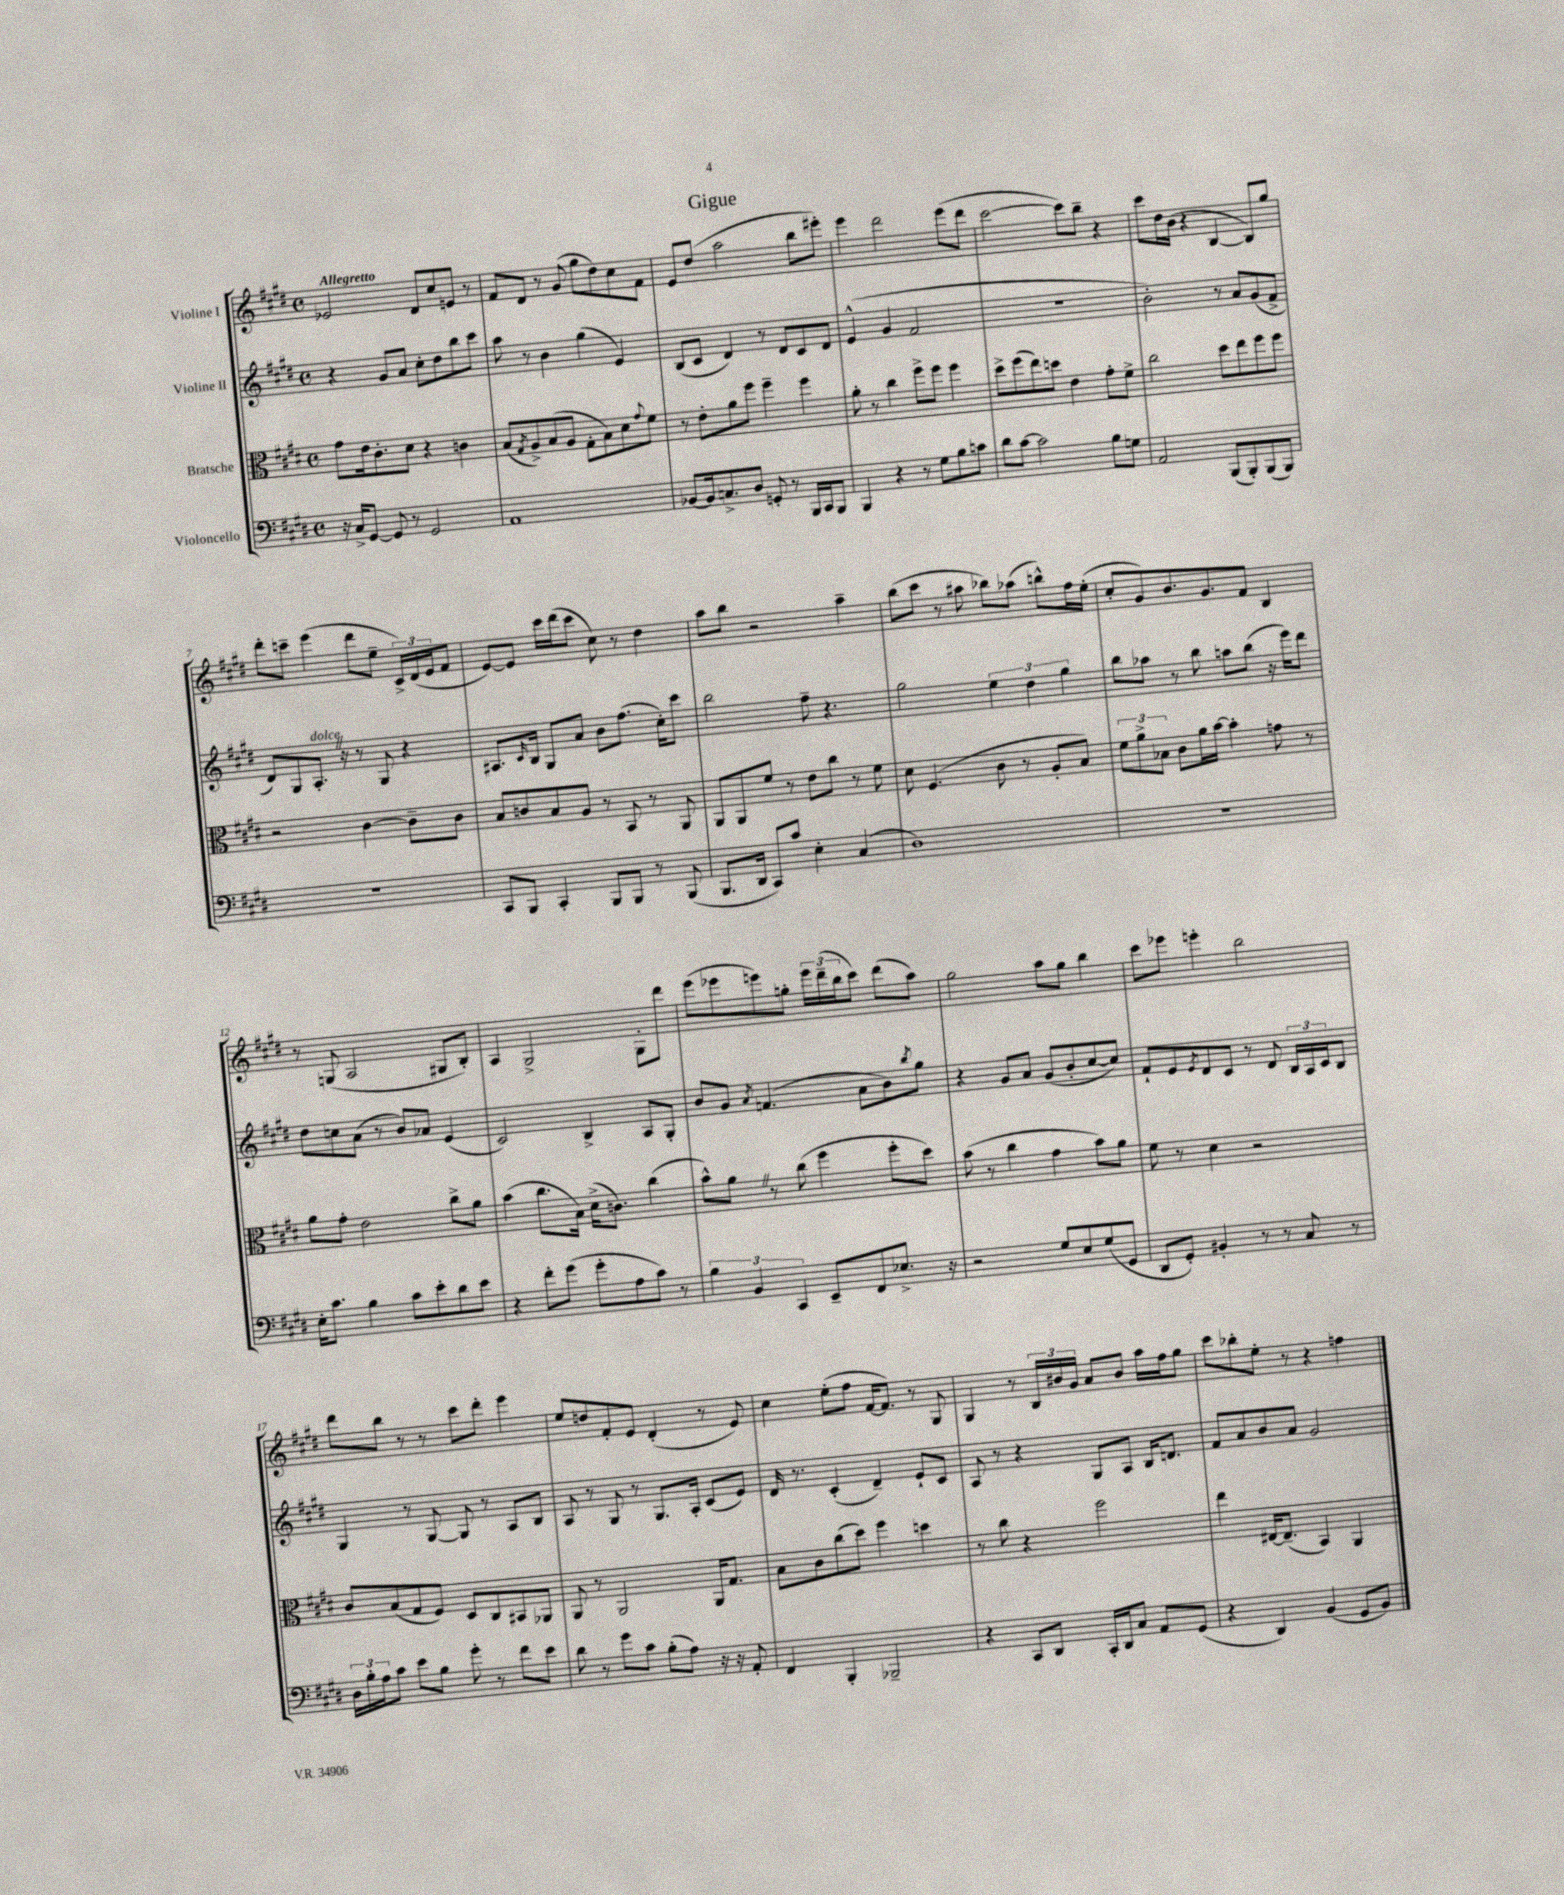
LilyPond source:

\header { title = "Gigue" }
<<
\new StaffGroup <<
\new Staff = "s0" \with { instrumentName = "Violine I" } {
    \clef treble \key e \major \defaultTimeSignature \time 4/4 \tempo "Allegretto"
    ees'2 dis'8 cis''8 e'8 r8 |
    fis'8 dis'8 r8 gis'8( gis''8 dis''8) cis''8 fis'8 |
    e'8 dis''8( a''2 b''8 eis'''8-.) |
    e'''4 dis'''2 e'''8( dis'''8 |
    cis'''2~ cis'''8) b''8-- r4 |
    cis'''8 dis''16 b'16( r4 b4~ b8) gis''8 |
    dis'''8-. c'''8-- e'''4( dis'''8 e''8-- \tuplet 3/2 { cis'16->) dis'16( e'16 } fis'8 |
    e'8~) e'8 cis'''16 dis'''16( cis'''8 cis''8) r8 dis''4 |
    a''8 b''8 r2 a''4-- |
    b''8( cis'''8 r8 ais''8 bes''8) aes''8( b''8-^) fis''16 e''16-.( |
    cis''8-. gis'8) b'8. gis'8. fis'8 b4 |
    r8 g8( a2 gis8 b8-.) |
    a4 gis2-> gis8-. dis'''8 |
    e'''8( ees'''8 e'''8) g''8-. \tuplet 3/2 { e'''16 dis'''16--( b''16 } cis'''8) dis'''8( a''8) |
    gis''2 a''8 gis''8 b''4 |
    cis'''8 ees'''8 e'''4-. b''2 |
    dis'''8 b''8 r8 r8 cis'''8 dis'''8-. e'''4 |
    e''8 d''8 fis'8-. e'8 dis'4-.( r8 e'8) |
    cis''4 e''8-.( fis''8 fis'16~ fis'8.) r8 gis8 |
    gis4 r8 \tuplet 3/2 { b16 bis'16 gis'16 } a'8 bis'8 a''16 fis''16 gis''8 |
    cis'''8 bes''8-. e''8-. r8 r4 f''4 \bar "|." |
}
\new Staff = "s1" \with { instrumentName = "Violine II" } {
    \clef treble \key e \major \defaultTimeSignature \time 4/4
    r4 gis'8 a'8 cis''8-. dis''8 b''8 cis'''8 |
    a''8 r8 b'4 gis''4( e'4) |
    b8( cis'8 dis'4) r8 dis'8 cis'8 dis'8 |
    e'4-^( gis'4 fis'2 |
    R1 |
    b'2-.) r8 a'8 gis'8( fis'8-> |
    dis'8) gis8 a8.-.^\markup { \italic "dolce" } \once \override BreathingSign.text = \markup { \musicglyph "scripts.caesura.straight" } \breathe r16 r8 gis8 r4 |
    ais8. \grace { cis'16 } b16 gis8 a'8 b'8 fis''8.( cis''16-.) cis'''8 |
    b''2 fis''8-- r4. |
    gis''2 \tuplet 3/2 { e''4 dis''4 gis''4 } |
    b''8 aes''8 r8 b''8 a''8 b''8( r16 e'''16) dis'''8 |
    dis''8 c''8 a'8( r8 b'8) aes'8 e'4( |
    cis'2) b4-> a8 gis8-. |
    b'8 gis'8 \acciaccatura { a'8 } f'4.( a'8 b'8) \acciaccatura { b''8 } gis''8 |
    r4 gis'8 a'8 gis'8( b'8-. cis''8~ cis''8) |
    fis'8-! e'8 \acciaccatura { e'8 } dis'8 cis'8 r8 dis'8 \tuplet 3/2 { b16 a16 cis'16 } b8 |
    gis4 r8 gis8~ gis8 r8 a8 b8 |
    a8 r8 gis8 r8 gis8. a16-. cis'8( e'8) |
    dis'16 r8. cis'4-.( dis'4--) e'8-! cis'8 |
    a8 r8 r4 gis8 a8 b16 d'8. |
    fis'8 a'8 b'8 a'8 gis'2 \bar "|." |
}
\new Staff = "s2" \with { instrumentName = "Bratsche" } {
    \clef alto \key e \major \defaultTimeSignature \time 4/4
    gis'8 e'16 cis'8.-. dis'8 r4 c'4 |
    b8( \acciaccatura { gis8 } a8->) b8( a8 gis8-. b8) dis'8 \appoggiatura { gis'8 } fis'8 |
    r8 e'8-. a'8 fis''8 fis''4-- fis''4 |
    a'8-. r8 cis''4 fis''8-> fis''8 fis''4 |
    dis''8-> fis''8( e''8) d''8 e'4 gis'8-. fis'8-> |
    cis''2 dis''8 e''8 fis''8 fis''8 |
    r2 cis'4~ cis'8-- cis'8 |
    b8 c'8 b8 a8 r8 b,8 r8 a,8 |
    a,8 a,8 fis'8 r8 e'8 cis''8 r8 fis'8 |
    dis'8 fis4.( cis'8 r8 a8-. b8) |
    \tuplet 3/2 { fis'8 a'8-> bes8 } cis'8 a'16 b'16~ b'4-. g'8 r8 |
    a'8 gis'8-. e'2 cis''8-> a'8 |
    b'4( cis''8. b16) dis'16->( c'8.) cis''4( |
    b'8-^) a'8 \once \override BreathingSign.text = \markup { \musicglyph "scripts.caesura.straight" } \breathe r8 cis''8( fis''4 fis''8-. dis''8) |
    b'8( r8 cis''4 gis'4 b'8) a'8 |
    fis'8 r8 dis'4 r2 |
    cis'8 b8( gis8 fis8) dis8 cis8 bis,8 aes,8 |
    a,8 r8 a,2 a,16 gis8. |
    b8 cis'8 cis''8( dis''8) fis''4 d''4 |
    r8 cis''8 r4 fis''2 |
    e''4 eis16~ eis8.--( b,4) a,4 \bar "|." |
}
\new Staff = "s3" \with { instrumentName = "Violoncello" } {
    \clef bass \key e \major \defaultTimeSignature \time 4/4
    r16 cis16-> gis,8~ gis,8 r8 gis,2 |
    a,1 |
    bes,8~ bes,16 c8.-> dis8 g,8-. r8 b,,16 cis,16 b,,8 |
    b,,4 r4 r8 gis8 b8 c'8 |
    dis'8 cis'8~ cis'2 b8 g8 |
    a,2 b,,8( b,,8-.) b,,8( b,,8) |
    r1 |
    cis,8 b,,8 cis,4-. b,,8 b,,8 r8 b,,8( |
    b,,8. dis,16 cis,8) cis'8 e4-. cis4( |
    dis1) |
    R1 |
    e16-. cis'8. b4 cis'8 e'8-. dis'8 e'8 |
    r4 fis'8-. gis'8( gis'8-. a8 cis'8) r8 |
    \tuplet 3/2 { b4 b,4 cis,4 } e,8-- fis,8 ees8.-> r16 |
    r2 gis8 e8 gis8( gis,8 |
    dis,8 gis,8-.) bis,4-. r8 r8 cis8 r8 |
    \tuplet 3/2 { dis16 b16-. a16 } cis'8 e'8 b8 gis'8-. r8 fis'8 e'8 |
    dis'8 r8 gis'8 cis'8 b8-.( a8) r16 r16 a,8-. |
    fis,4 b,,4-. bes,,2-- |
    r4 cis,8 dis,8 cis,16-. dis,16 cis8 a,8 gis,8( |
    r4 dis,4) b,4( gis,8 b,8) \bar "|." |
}
>>
>>
